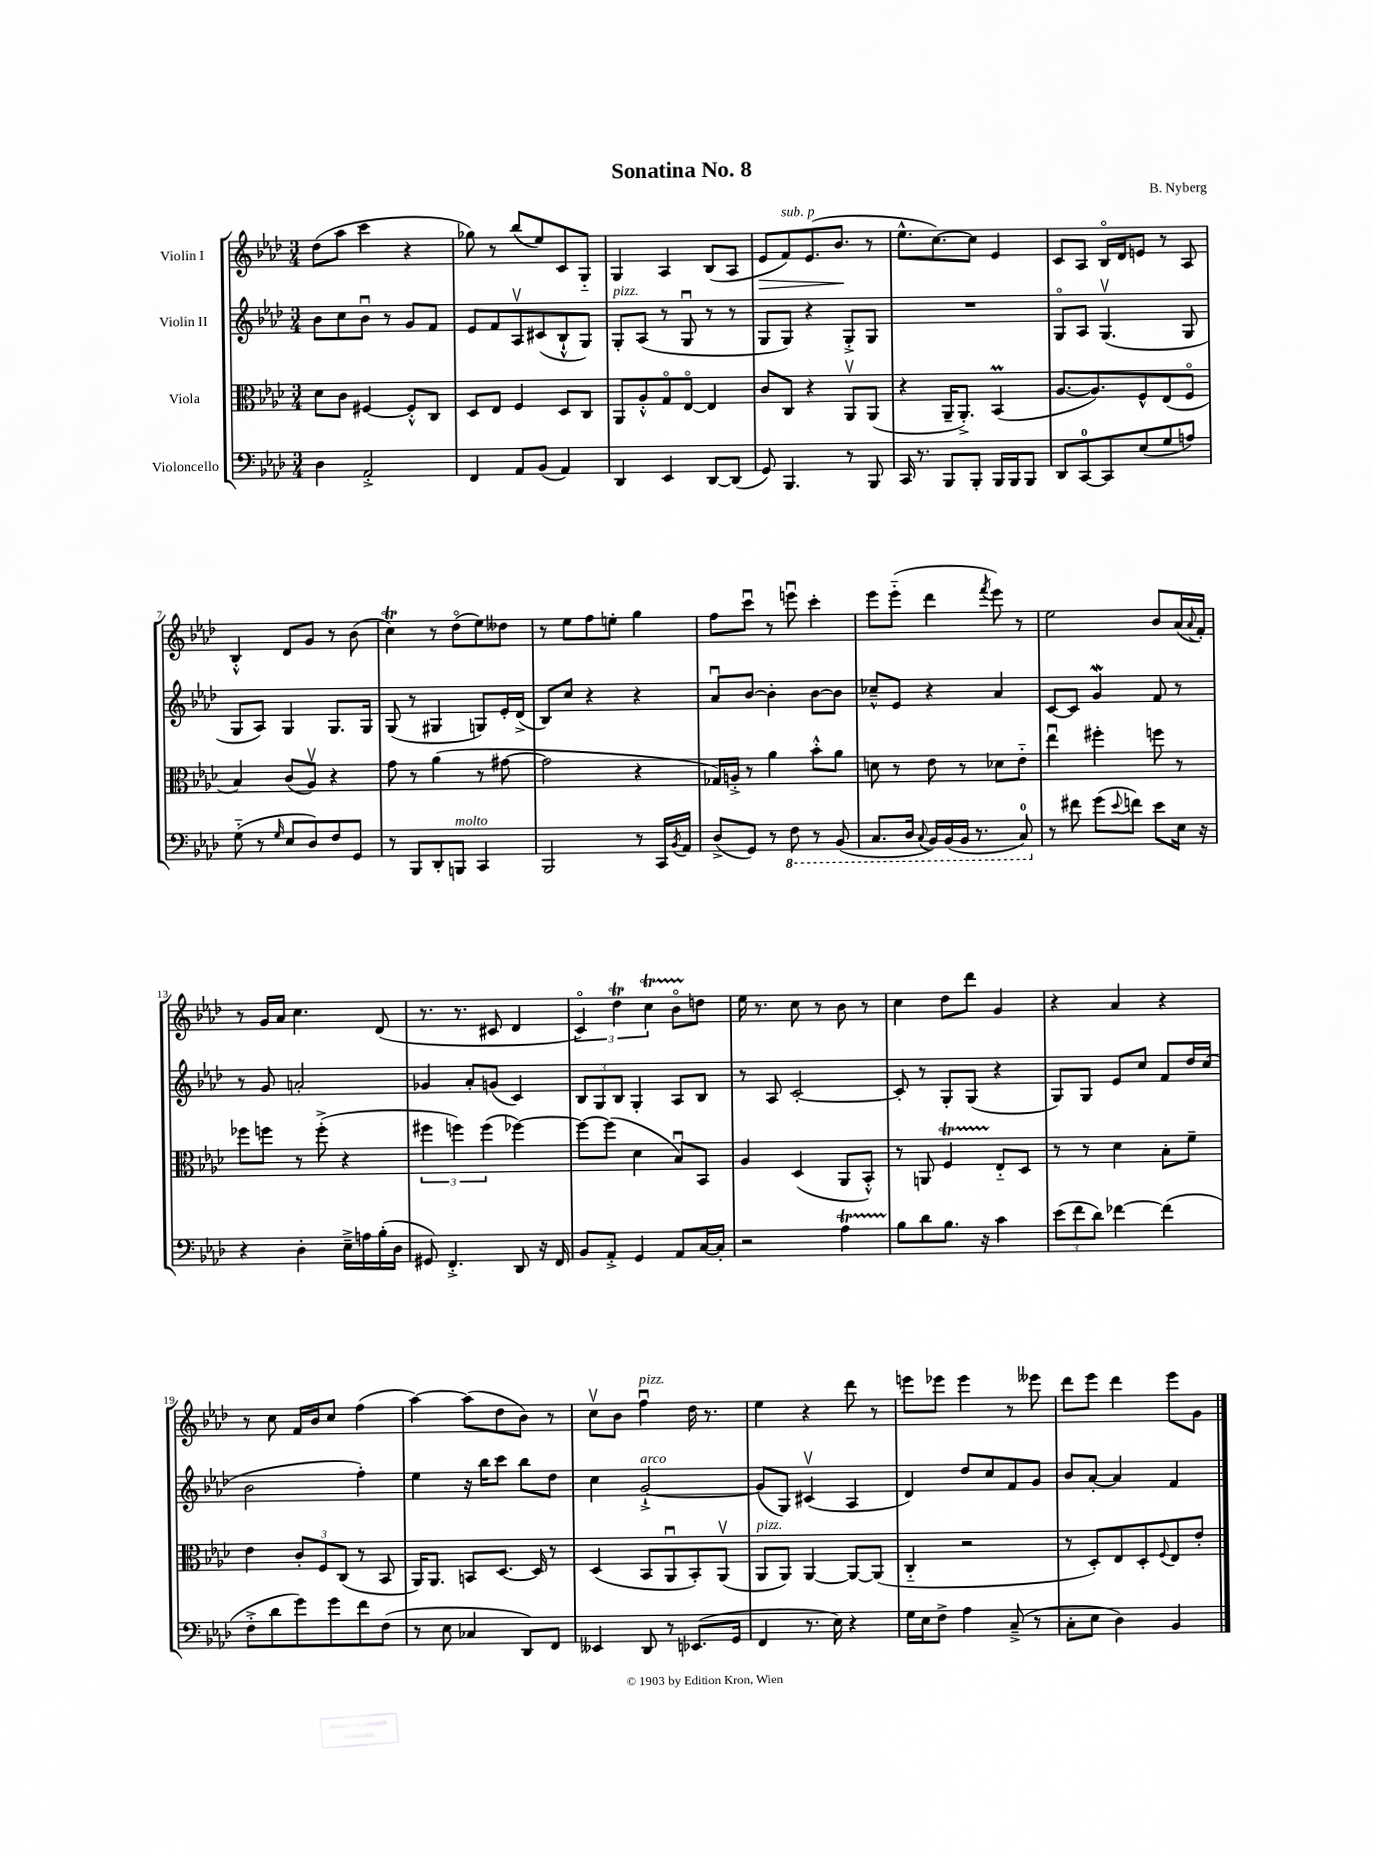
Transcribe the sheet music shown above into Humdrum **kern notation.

**kern	**kern	**kern	**kern	**dynam
*part4	*part3	*part2	*part1	*part1
*staff4	*staff3	*staff2	*staff1	*staff1
*I"Violoncello	*I"Viola	*I"Violin II	*I"Violin I	*
*clefF4	*clefC3	*clefG2	*clefG2	*
*k[b-e-a-d-]	*k[b-e-a-d-]	*k[b-e-a-d-]	*k[b-e-a-d-]	*
*M3/4	*M3/4	*M3/4	*M3/4	*
=1	=1	=1	=1	=1
4D-\	8d-\L	8b-\L	(8dd-\L	.
.	8c\J	8cc\	8aa-\J	.
2AA-'^/	[4F#X/	8b-u\J	4ccc\	.
.	.	8r	.	.
.	8F#'^^/L]	8g/L	4r	.
.	8C/J	8f/J	.	.
=2	=2	=2	=2	=2
4FF/	8D-/L	8e-/L	8gg-X\)	.
.	8E-/J	8f/	8r	.
8AA-/L	4F/	8A-v/	(8bb-/L	.
(8BB-/J	.	(8c#X/	8ee-/)	.
4AA-/)	8D-/L	8B-`^^/	8c/	.
.	8C/J	8G/J)	8G/J	.
=3	=3	=3	=3	=3
!	!	!LO:TX:a:i:t=pizz.	!	!
4DD-/	8AA-/L	8G'/L	4G/	.
.	8A-'^^/	(8A-/J	.	.
4EE-/	8G/	8r	4A-/	.
.	[8E-/J	8Gu/	.	.
[8DD-/L	4E-/]	8r	(8B-/L	.
(8DD-/J]	.	8r	8A-/J	.
=4	=4	=4	=4	=4
!	!	!	!	!LO:HP:b
8GG/)	8c/L	8G/L	8e-/L	>
!	!	!	!LO:TX:a:i:t=sub. p	!
4.BBB-/	8C/J	8G/J)	8f/)	.
.	4r	4r	(8.e-/	.
.	.	.	8.b-/J	.
8r	8AA-v/L	8G'^/L	.	.
8BBB-/	(8AA-/J	8G/J	8r	]
=5	=5	=5	=5	=5
16CC/	4r	2.r	8.ee-^^\L	.
8.r	.	.	.	.
.	.	.	[8.cc\)	.
8BBB-/L	16AA-~/KL	.	.	.
.	8.AA-'^/J)	.	.	.
8BBB-'/J	.	.	8cc\J]	.
16BBB-/LL	(4BB-M/	.	4e-/	.
16BBB-/J	.	.	.	.
8BBB-/J	.	.	.	.
=6	=6	=6	=6	=6
8DD-/L	[8.A-/L	8G/L	8c/L	.
[8CC/	.	8A-/J	8A-/J	.
.	8.A-/])	.	.	.
8CC/]	.	(4.Gv/	16B-/LL	.
.	.	.	16d-/J	.
(8E-/	8F^^/	.	8en/J	.
8G/	(8E-/	.	8r	.
8An/J)	8F/J	8G/	8A-/	.
!!LO:LB:g=z
=7	=7	=7	=7	=7
(8G\	4B-/)	8G/L	4B-'^^/	.
8r	.	8A-/J)	.	.
16qqG/	.	.	.	.
8E-/L	(8c/L	4G/	8d-/L	.
8D-/)	8A-v/J)	.	8g/J	.
8F/	4r	8.G/L	8r	.
8GG/J	.	.	(8b-\	.
.	.	16G/Jk	.	.
=8	=8	=8	=8	=8
8r	8g\	(8G/	4cct\)	.
8BBB-/L	8r	8r	.	.
8DD-'/	(4a-\	4G#X/	8r	.
!LO:TX:a:i:t=molto	!	!	!	!
8BBBn/J	.	.	(8dd-\L	.
4CC/	8r	8Gn/L)	8ee-\)	.
.	[8g#X\	16e-'/L	8dd--X\J	.
.	.	(16d-^/JJ	.	.
=9	=9	=9	=9	=9
2BBB-/	2g#\]	8B-/L)	8r	.
.	.	8cc/J	8ee-\L	.
.	.	4r	8ff\	.
.	.	.	8een'\J	.
8r	4r	4r	4gg\	.
16CC/LL	.	.	.	.
8qBB-/	.	.	.	.
16AA-/JJ	.	.	.	.
=10	=10	=10	=10	=10
(8D-^/L	16G-X/LL)	8a-u/L	8ff\L	.
.	16An'^/JJ	.	.	.
8GG/J)	8r	[8b-/J	8cccu\J	.
8r	4a-\	4b-'\]	8r	.
*8ba	*	*	*	*
8FF\	.	.	8eeenu\	.
8r	8b-'^^\L	[8b-\L	4ccc'\	.
(8BBB-/	8a-\J	8b-\J]	.	.
=11	=11	=11	=11	=11
8.CC/L	8dn\	8cc-X~^^/L	8eee-\L	.
.	8r	8e-/J	(8eee-\J	.
16DD-/Jk	.	.	.	.
8qqCC/	.	.	.	.
16BBB-/LL)	8e-\	4r	4ddd-\	.
(16BBB-/	.	.	.	.
16BBB-/JJ	8r	.	.	.
8.r	.	.	.	.
.	.	.	8qfff/	.
.	8d-X\L	4a-/	8eee-\)	.
8CC/)	8e-\J	.	8r	.
=12	=12	=12	=12	=12
*X8ba	*	*	*	*
8r	4ee-u\	[8c/L	2ee-\	.
8f#X\	.	8c/J]	.	.
(8g\L	4ff#X'\	4gW/	.	.
8qqe-/	.	.	.	.
8fn\J)	.	.	.	.
8e-\L	8ffn\	8f/	8b-/L	.
16E-\Jk	8r	8r	(16a-/L	.
.	.	.	8qqa-/	.
16r	.	.	16f'/JJ)	.
!!LO:LB:g=z
=13	=13	=13	=13	=13
4r	8ff-X\L	8r	8r	.
.	8ffn\J	8g/	16g/LL	.
.	.	.	16a-/JJ	.
4D-'\	8r	2an'/	4.cc\	.
.	(8ff'^\	.	.	.
16E-~^\LL	4r	.	.	.
16An\	.	.	.	.
(16B-'\	.	.	(8d-/	.
16D-\JJ	.	.	.	.
=14	=14	=14	=14	=14
8GG#X/)	6ff#X\	4g-X/	8.r	.
4.FF'^/	.	.	.	.
.	6ffn\)	.	.	.
.	.	.	8.r	.
.	.	8a-'/L	.	.
.	(6ff\	.	.	.
.	.	(8gn/J	8c#X/	.
8DD-/	[4ff-X\)	4c/)	4d-/	.
16r	.	.	.	.
16FF/	.	.	.	.
=15	=15	=15	=15	=15
8BB-/L	8ff-\L_	12B-/L	6c/)	.
.	.	12G/	.	.
8AA-'^/J	(8ff-\J]	.	.	.
.	.	12B-/J	6dd-T\	.
4GG/	4d-\	4G'/	.	.
.	.	.	6cct\	.
8AA-/L	8B-u/L)	8A-/L	8b-TTT\L	.
[16C/L	8BB-/J	8B-/J	8ddn\J	.
16C'/JJ]	.	.	.	.
=16	=16	=16	=16	=16
2r	4A-/	8r	16ee-\	.
.	.	.	8.r	.
.	.	8A-/	.	.
.	(4D-/	[2c'/	8cc\	.
.	.	.	8r	.
4A-T\	8AA-/L	.	8b-\	.
.	8BB-'^^/J)	.	8r	.
=17	=17	=17	=17	=17
8B-\L	8r	8c'/]	4cc\	.
8d-\	8AAn/	8r	.	.
8.B-\J	4FT/	8G'/L	8dd-\L	.
.	.	(8G/J	8ddd-\J	.
16r	.	.	.	.
4c\	8E-/L	4r	4g/	.
.	8D-/J	.	.	.
=18	=18	=18	=18	=18
(12e-\L	8r	8G/L)	4r	.
12f\	.	.	.	.
.	8r	8G/J	.	.
12d-\J)	.	.	.	.
[4f-X\	4d-\	8e-/L	4a-/	.
.	.	8cc/J	.	.
(4f-\]	8B-'\L	8f/L	4r	.
.	8f~\J	16dd-/L	.	.
.	.	(16cc/JJ	.	.
!!LO:LB:g=z
=19	=19	=19	=19	=19
8F'^\L	4e-\	2b-\	8r	.
8d-\	.	.	8cc\	.
8g\)	12c'/L	.	16f/LL	.
.	.	.	16b-/J	.
.	12F/	.	.	.
8g\	.	.	8cc/J	.
.	(12C/J	.	.	.
8f\	8r	4ff'\)	(4ff\	.
(8F\J	8BB-/	.	.	.
=20	=20	=20	=20	=20
8r	16AA-/KL)	4ee-\	[4aa-\)	.
.	8.AA-/J	.	.	.
8E-\	.	.	.	.
4C-X/	8BBn/L	16r	(8aa-\L]	.
.	.	16bb-\KL	.	.
.	[8.D-/J	8ccc\J	8dd-\	.
8DD-/L)	.	8bb-\L	8b-\J)	.
.	16D-/]	.	.	.
8FF/J	8r	8dd-\J	8r	.
=21	=21	=21	=21	=21
4EE--X/	(4D-/	4cc\	8ccv\L	.
.	.	.	8b-\J	.
!	!	!	!LO:TX:a:i:t=pizz.	!
!	!	!LO:TX:a:i:t=arco	!	!
8DD-/	8BB-/L	[2g`^/	4ffu\	.
8r	8AA-u/	.	.	.
(8.EE-X/L	8BB-'/)	.	16dd-\	.
.	.	.	8.r	.
.	(8AA-v/J	.	.	.
16GG/Jk	.	.	.	.
=22	=22	=22	=22	=22
!	!LO:TX:a:i:t=pizz.	!	!	!
4FF/	8AA-/L	(8g/L]	4ee-\	.
.	8AA-/J)	8G/J)	.	.
8.r	[4AA-/	(4c#Xv/	4r	.
16E-\)	.	.	.	.
4r	8AA-/L_	4A-/	8ddd-\	.
.	(8AA-/J]	.	8r	.
=23	=23	=23	=23	=23
16G\LL	4C/	4d-/)	8eeen\L	.
16E-\J	.	.	.	.
8F^\J	.	.	8eee-X\J	.
4A-\	2r	8dd-/L	4eee-\	.
.	.	8cc/	.	.
(8C~^/	.	8f/	8r	.
8r	.	8g/J	8eee--X\	.
=24	=24	=24	=24	=24
8C'\L	8r	8b-/L	8ddd-\L	.
8E-\J	8D-'/L)	[8a-'/J	8eee-\J	.
4D-\)	8E-/	4a-/]	4ddd-\	.
.	8D-'/	.	.	.
.	8qqF/	.	.	.
4BB-/	8E-/	4f/	8eee-\L	.
.	8e-'/J	.	8g\J	.
==	==	==	==	==
*-	*-	*-	*-	*-
